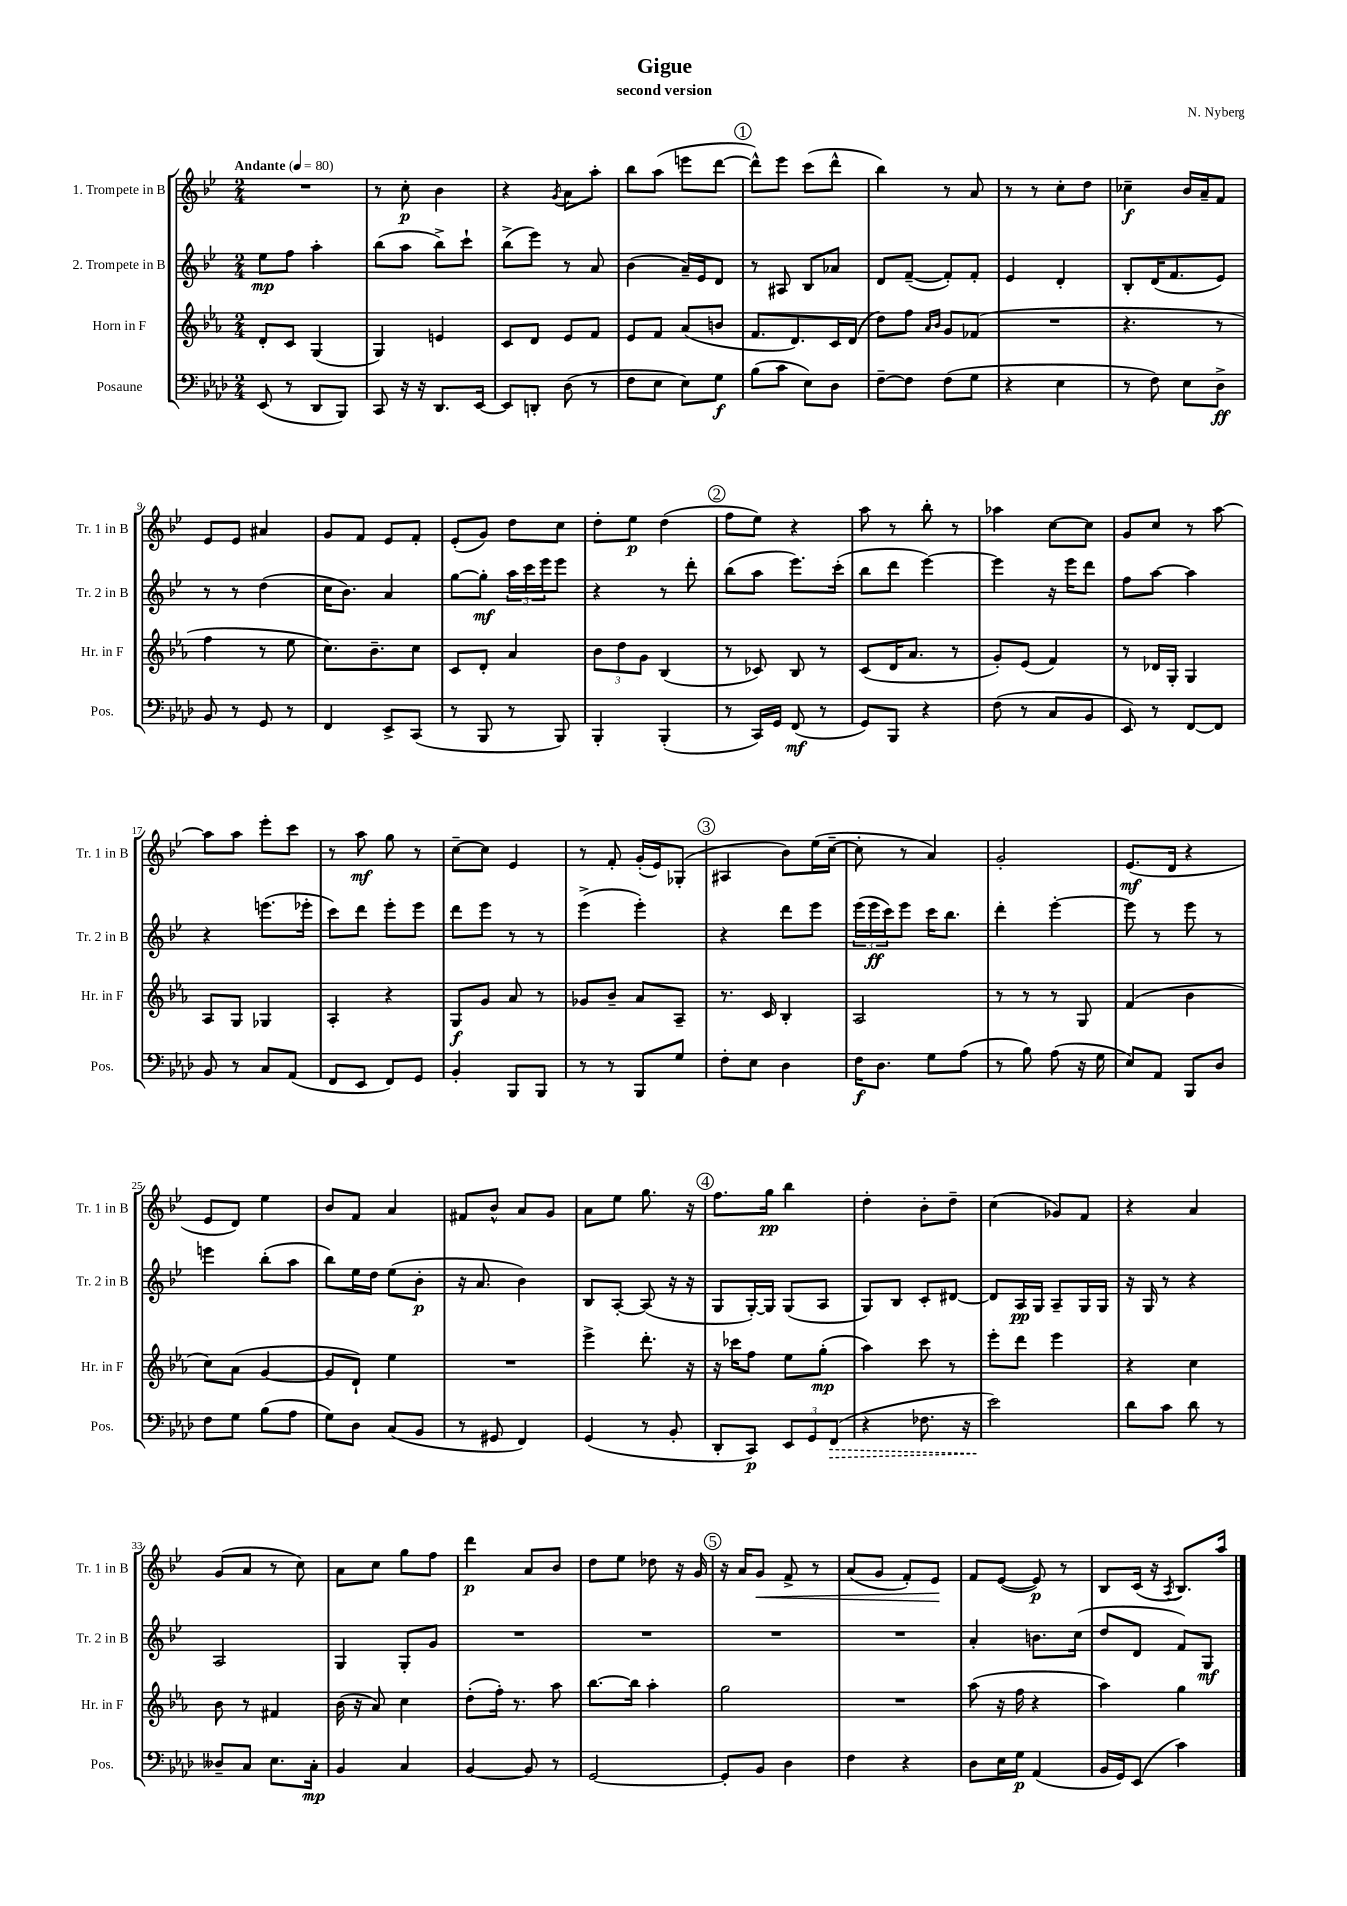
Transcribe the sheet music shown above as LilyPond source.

\header { title = "Gigue" composer = "N. Nyberg" subtitle = "second version" }
<<
\new StaffGroup <<
\new Staff = "s0" \with { instrumentName = "1. Trompete in B" shortInstrumentName = "Tr. 1 in B" } {
    \clef treble \key bes \major \numericTimeSignature \time 2/4 \tempo "Andante" 4 = 80
    R2 |
    r8 c''8-.\p bes'4 |
    r4 \acciaccatura { g'8 } a'8 a''8-. |
    bes''8 a''8( e'''8 d'''8~ |
    \mark \markup { \circle "1" } d'''8-^) ees'''8 c'''8( d'''8-^ |
    bes''4) r8 a'8 |
    r8 r8 c''8-. d''8 |
    ces''4--\f bes'16 a'16-- f'8 |
    ees'8 ees'8 ais'4 |
    g'8 f'8 ees'8 f'8-. |
    ees'8-.( g'8) d''8 c''8 |
    d''8-. ees''8\p d''4( |
    \mark \markup { \circle "2" } f''8 ees''8) r4 |
    a''8 r8 bes''8-. r8 |
    aes''4 c''8~ c''8 |
    g'8 c''8 r8 a''8~ |
    a''8 a''8 ees'''8-. c'''8 |
    r8 a''8\mf g''8 r8 |
    c''8~-- c''8 ees'4 |
    r8 f'8-. g'16-.( ees'16) ges8-.( |
    \mark \markup { \circle "3" } ais4 bes'8) ees''16( c''16~-- |
    c''8-. r8 a'4) |
    g'2-. |
    ees'8.\mf( d'16 r4 |
    ees'8 d'8) ees''4 |
    bes'8 f'8 a'4 |
    fis'8 bes'8-^ a'8 g'8 |
    a'8 ees''8 g''8. r16 |
    \mark \markup { \circle "4" } f''8. g''16\pp bes''4 |
    d''4-. bes'8-. d''8-- |
    c''4( ges'8) f'8 |
    r4 a'4 |
    g'8( a'8 r8 c''8) |
    a'8 c''8 g''8 f''8 |
    d'''4\p a'8 bes'8 |
    d''8 ees''8 des''8 r16 g'16 |
    \mark \markup { \circle "5" } r16 a'16 g'8\< f'8-> r8 |
    a'8( g'8 f'8-.) ees'8\! |
    f'8 ees'8~( ees'8\p) r8 |
    bes8 c'16( r16 \acciaccatura { a8 } bes8.) a''16 \bar "|." |
}
\new Staff = "s1" \with { instrumentName = "2. Trompete in B" shortInstrumentName = "Tr. 2 in B" } {
    \clef treble \key bes \major \numericTimeSignature \time 2/4
    ees''8\mp f''8 a''4-. |
    bes''8( a''8 bes''8->) c'''8-! |
    bes''8->( ees'''8) r8 a'8 |
    bes'4( a'16--) ees'16 d'8 |
    \mark \markup { \circle "1" } r8 ais8 bes8 aes'8 |
    d'8 f'8~--( f'8-.) f'8-. |
    ees'4 d'4-. |
    bes8-. d'16( f'8. ees'8) |
    r8 r8 d''4( |
    c''16 bes'8.) a'4 |
    g''8~ g''8-.\mf \tuplet 3/2 { a''16 c'''16 ees'''16 } ees'''8 |
    r4 r8 d'''8-. |
    \mark \markup { \circle "2" } bes''8( a''8 ees'''8.) c'''16-.( |
    bes''8 d'''8 ees'''4~) |
    ees'''4 r16 ees'''16 d'''8 |
    f''8 a''8~ a''4 |
    r4 e'''8.( ees'''16-. |
    c'''8) d'''8 ees'''8-. ees'''8 |
    d'''8 ees'''8 r8 r8 |
    ees'''4->( ees'''4-.) |
    \mark \markup { \circle "3" } r4 d'''8 ees'''8 |
    \tuplet 3/2 { ees'''16( ees'''16\ff c'''16) } ees'''8 c'''16 bes''8. |
    d'''4-. ees'''4~-. |
    ees'''8 r8 ees'''8 r8 |
    e'''4 bes''8-.( a''8 |
    bes''8) ees''16 d''16 ees''8( bes'8-.\p |
    r16 a'8. bes'4) |
    bes8 a8~-. a8( r16 r16 |
    \mark \markup { \circle "4" } g8 g16~-.) g16 g8( a8 |
    g8) bes8 c'8-. dis'8~ |
    dis'8 a16\pp g16 a8-- g16 g16 |
    r16 g16 r8 r4 |
    a2 |
    g4 g8-. g'8 |
    R2 |
    R2 |
    \mark \markup { \circle "5" } R2 |
    R2 |
    a'4-. b'8. c''16( |
    d''8 d'8 f'8) g8\mf \bar "|." |
}
\new Staff = "s2" \with { instrumentName = "Horn in F" shortInstrumentName = "Hr. in F" } {
    \clef treble \key ees \major \numericTimeSignature \time 2/4
    d'8-. c'8 g4( |
    g4) e'4 |
    c'8 d'8 ees'8 f'8 |
    ees'8 f'8 aes'8( b'8 |
    \mark \markup { \circle "1" } f'8. d'8.) c'16 d'16( |
    d''8) f''8 \grace { aes'16 bes'16 } g'8 fes'8( |
    R2 |
    r4. r8 |
    f''4 r8 ees''8 |
    c''8.) bes'8.-- c''8 |
    c'8 d'8-. aes'4 |
    \tuplet 3/2 { bes'8 d''8 g'8 } bes4( |
    \mark \markup { \circle "2" } r8 ces'8) bes8 r8 |
    c'8( d'16 aes'8. r8 |
    g'8-.) ees'8( f'4) |
    r8 des'16 g16-. g4 |
    aes8 g8 ges4 |
    aes4-. r4 |
    g8\f g'8 aes'8 r8 |
    ges'8 bes'8-- aes'8 aes8-- |
    \mark \markup { \circle "3" } r8. c'16 bes4-. |
    aes2 |
    r8 r8 r8 g8 |
    f'4( bes'4 |
    c''8) aes'8( g'4~ |
    g'8 d'8-!) ees''4 |
    R2 |
    ees'''4-> d'''8.-. r16 |
    \mark \markup { \circle "4" } r16 ces'''16 f''8 ees''8 g''8-.\mp( |
    aes''4) c'''8 r8 |
    ees'''8-. d'''8 ees'''4 |
    r4 c''4 |
    bes'8 r8 fis'4 |
    bes'16( r16 aes'8) c''4 |
    d''8-.( f''16-.) r8. aes''8 |
    bes''8.~ bes''16 aes''4-. |
    \mark \markup { \circle "5" } g''2 |
    R2 |
    aes''8( r16 f''16 r4 |
    aes''4) g''4 \bar "|." |
}
\new Staff = "s3" \with { instrumentName = "Posaune" shortInstrumentName = "Pos." } {
    \clef bass \key aes \major \numericTimeSignature \time 2/4
    ees,8( r8 des,8 bes,,8) |
    c,8 r16 r16 des,8. ees,16~ |
    ees,8 d,8-. des8( r8 |
    f8 ees8 ees8) g8\f |
    \mark \markup { \circle "1" } bes8( c'8 ees8) des8 |
    f8~-- f8 f8( g8 |
    r4 ees4 |
    r8 f8) ees8 des8->\ff |
    bes,8 r8 g,8 r8 |
    f,4 ees,8-> c,8( |
    r8 bes,,8 r8 bes,,8) |
    bes,,4-. bes,,4-.( |
    \mark \markup { \circle "2" } r8 c,16) g,16 f,8\mf( r8 |
    g,8) bes,,8 r4 |
    f8( r8 c8 bes,8 |
    ees,8) r8 f,8~ f,8 |
    bes,8 r8 c8 aes,8( |
    f,8 ees,8 f,8) g,8 |
    bes,4-. bes,,8 bes,,8 |
    r8 r8 bes,,8 g8 |
    \mark \markup { \circle "3" } f8-. ees8 des4 |
    f16\f des8. g8 aes8( |
    r8 bes8) aes8( r16 g16 |
    ees8) aes,8 bes,,8 des8 |
    f8 g8 bes8( aes8 |
    g8) des8 c8( bes,8 |
    r8 gis,8 f,4) |
    g,4( r8 bes,8-. |
    \mark \markup { \circle "4" } des,8-. c,8\p) \tuplet 3/2 { ees,8 g,8 \once \override Hairpin.style = #'dashed-line f,8\>( } |
    r4 fes8. r16 |
    ees'2\!) |
    des'8 c'8 des'8 r8 |
    deses8-- c8 ees8. c16-.\mp |
    bes,4 c4 |
    bes,4~ bes,8 r8 |
    g,2~ |
    \mark \markup { \circle "5" } g,8-. bes,8 des4 |
    f4 r4 |
    des8 ees16 g16\p aes,4( |
    bes,16 g,16) ees,8( c'4) \bar "|." |
}
>>
>>
